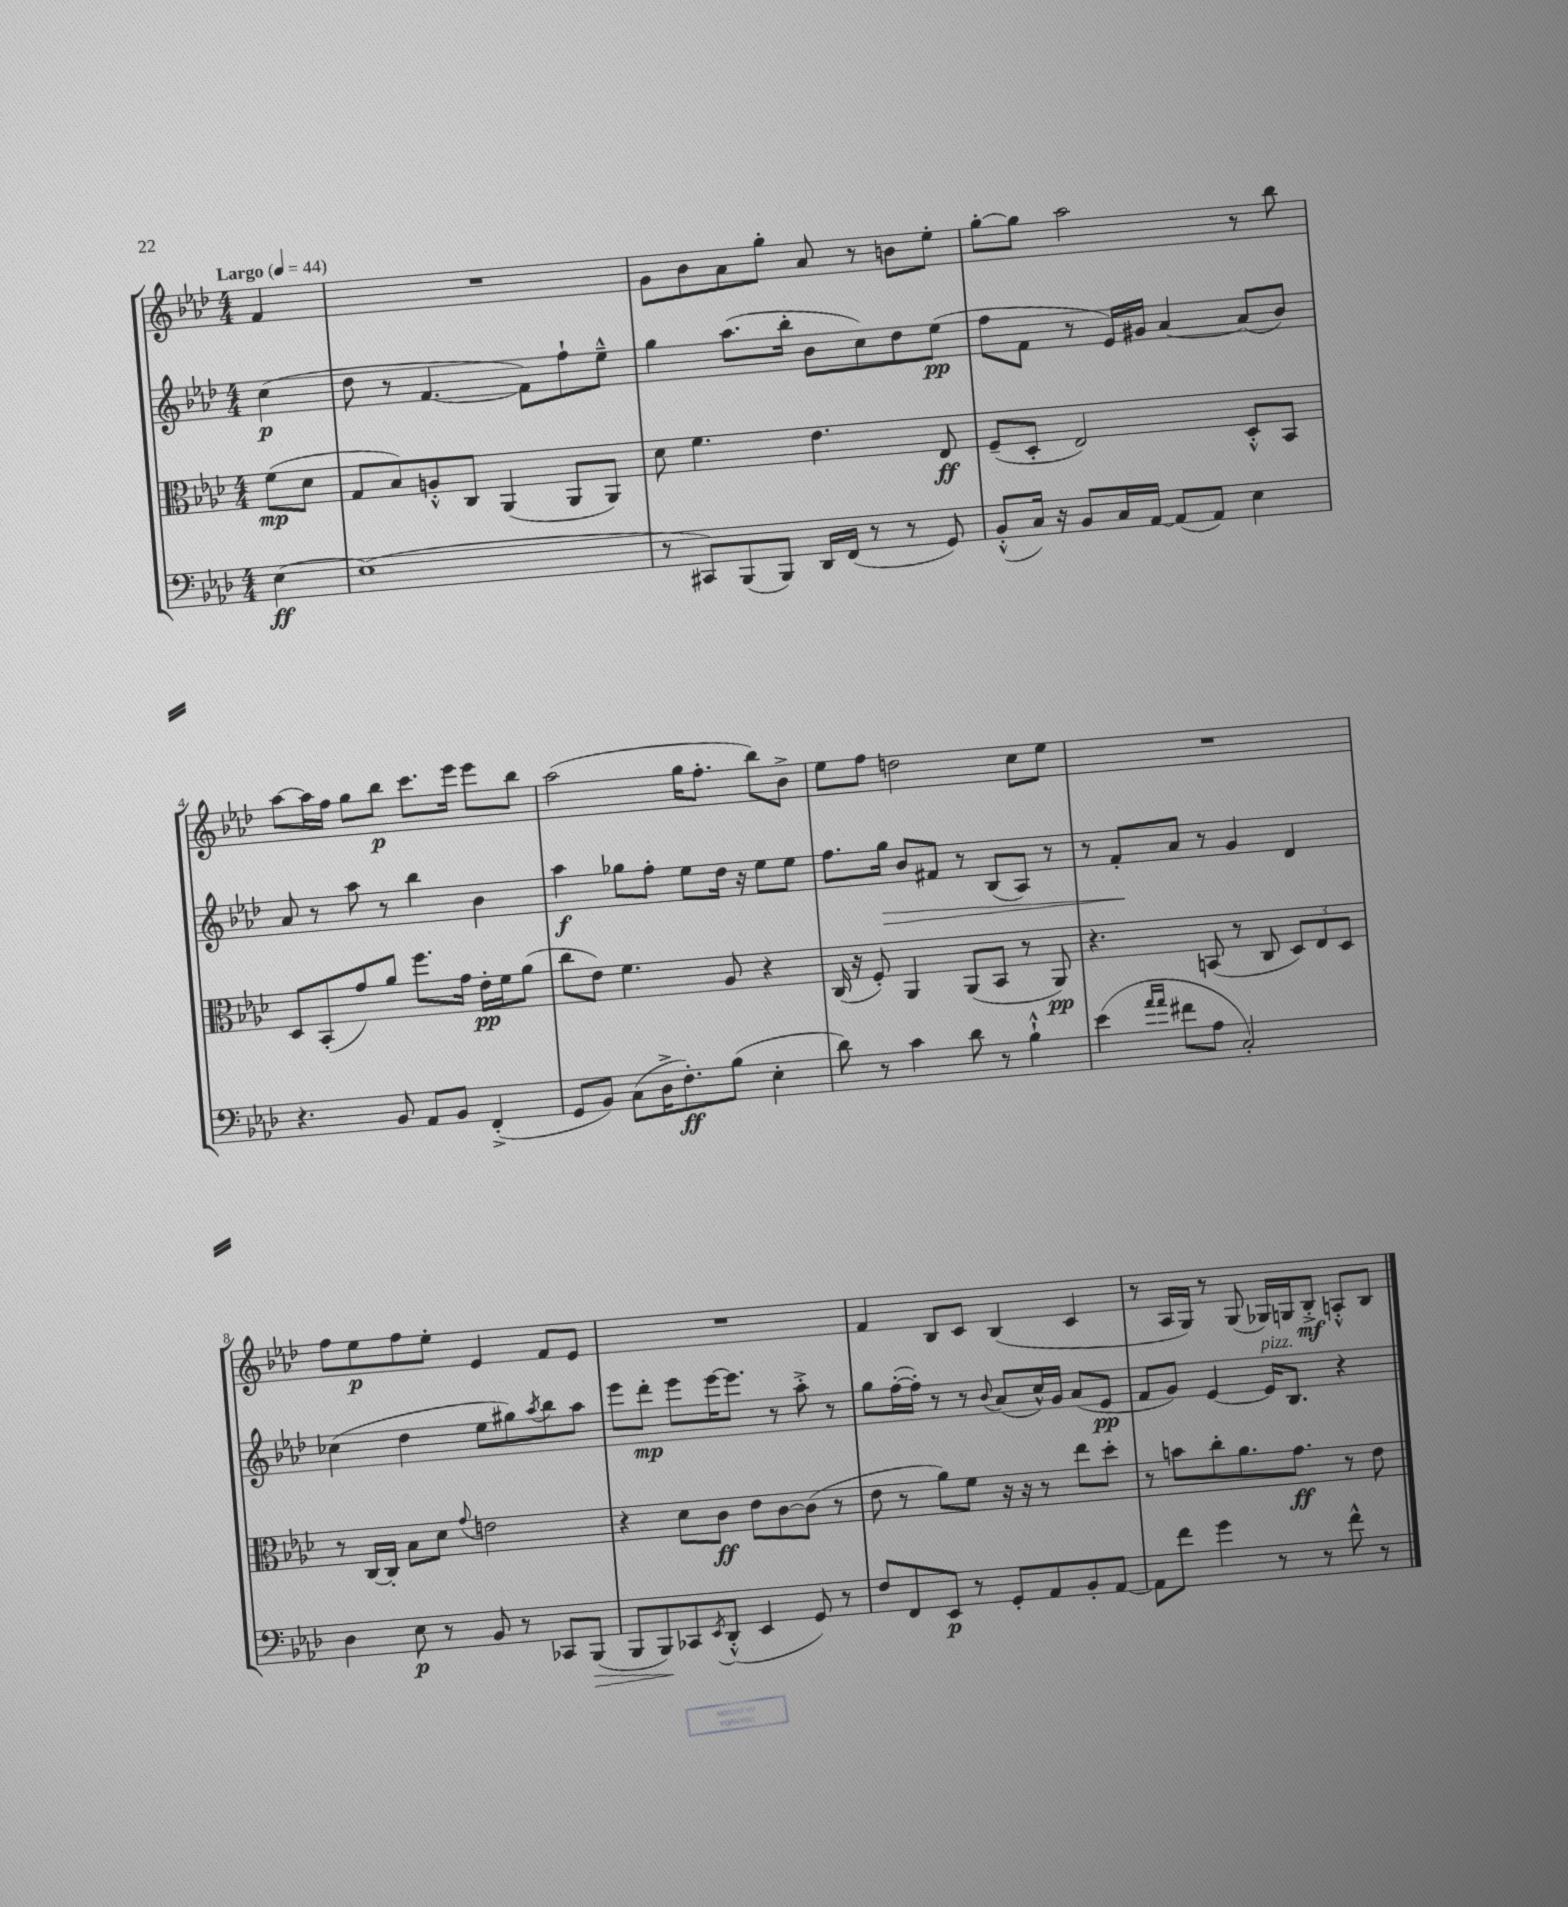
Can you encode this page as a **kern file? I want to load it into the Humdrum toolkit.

**kern	**kern	**kern	**kern
*staff4	*staff3	*staff2	*staff1
*clefF4	*clefC3	*clefG2	*clefG2
*k[b-e-a-d-]	*k[b-e-a-d-]	*k[b-e-a-d-]	*k[b-e-a-d-]
*M4/4	*M4/4	*M4/4	*M4/4
*MM44	*MM44	*MM44	*MM44
[4E-	(8f	(4cc	4f
.	8d-	.	.
=	=	=	=
(1E-]	8G	8dd-	1r
.	8B-)	8r	.
.	8A'^^	[4.f	.
.	8C	.	.
.	(4AA-	.	.
.	.	8f])	.
.	8AA-	8ff`	.
.	8AA-)	8ee-~^^	.
=	=	=	=
8r	8d-	4gg	8g
8CC#)	4.f	.	8b-
(8BBB-	.	(8.aa-	8a-
8BBB-)	.	.	8gg'
.	.	16bb-'	.
16DD-	4.e-	8b-	8a-
(16FF	.	.	.
8r	.	8cc)	8r
8r	.	8dd-	8b
8GG)	8E-	(8ee-	8ee-'
=	=	=	=
(8BB-'^^	(8F~	8ff	[8gg'
16C)	8D-'	8f	8gg]
16r	.	.	.
8BB-	2E-)	8r	2aa-
16C	.	16e-)	.
[16AA-	.	16g#	.
(8AA-]	.	[4a-	.
8AA-)	.	.	.
4E-	8D-'^^	(8a-]	8r
.	8BB-	8b-)	8bb-
=	=	=	=
4.r	8D-	8a-	[8aa-
.	(8BB-'	8r	16aa-]
.	.	.	16ff
.	8g)	8aa-	8gg
8BB-	8a-	8r	8bb-
8AA-	8.ff	4bb-	8.ccc
8BB-	.	.	.
.	16g	.	16eee-
(4FF'^	16e-'	4b-	8eee-
.	16f	.	.
.	(8a-	.	8bb-
=	=	=	=
8GG	8cc	4aa-	(2aa-
8BB-)	8e-)	.	.
(8C	4.f	8gg-	.
16D-^	.	8ff'	.
8.F')	.	.	.
.	.	8ee-	16gg
.	.	.	8.ff'
(8B-	8A-	16dd-	.
.	.	16r	.
4E-'	4r	8ee-	8bb-)
.	.	8ee-	8b-^
=	=	=	=
8d-)	(16C	8.ff	8ee-
.	16r	.	.
8r	8F')	.	8ff
.	.	16gg	.
4c	4AA-	8b-	2dd
.	.	8f#	.
8d-	(8AA-	8r	.
8r	8BB-	(8B-	.
4B-`^^	8r	8A-)	8cc
.	8AA-)	8r	8ee-
=	=	=	=
(4e-	4.r	8r	1r
.	.	8f'	.
16qqa-	.	.	.
16qqa-	.	.	.
8f#	.	8a-	.
8A-	(8BB	8r	.
2C')	8r	4g	.
.	8C	.	.
.	12D-)	4d-	.
.	12E-	.	.
.	12D-	.	.
=	=	=	=
4D-	8r	(4cc-	8ff
.	[16C	.	8ee-
.	16C']	.	.
8E-	8B-	4dd-	8ff
8r	8d-	.	8ee-'
.	8qqg	.	.
8BB-	2e	8ee-	4e-
8r	.	8gg#)	.
.	.	8qaa-	.
8CC-	.	8bb-	8f
(8BBB-	.	8aa-	8e-
=	=	=	=
8BBB-	4r	8eee-	1r
8BBB-)	.	8ddd-'	.
8CC-	8d-	8eee-	.
8qEE-	.	.	.
(8DD-'^^	8c	[16eee-	.
.	.	8.eee-]	.
4EE-	8e-	.	.
.	[8c	8r	.
8GG)	(8c]	8aa-'^	.
8r	8r	8r	.
=	=	=	=
8F	8e-	8gg	4f
8FF	8r	([16ff'	.
.	.	16ff'])	.
8EE-	8a-)	8r	8B-
8r	8f	8r	8c
.	.	8qqb-	.
8GG'	16r	(8a-	(4B-
.	16r	.	.
8AA-	8r	16cc^^)	.
.	.	16g	.
8BB-'	8ee-	(8a-	4c
[8AA-	8dd-'	8e-	.
=	=	=	=
8AA-]	8r	8f	8r
8f	8b	8g)	16A-
.	.	.	16G)
4g	8cc'	[4e-	8r
.	8.a-	.	(8G
8r	.	16e-]	16G-)
.	8.g	8.B-	16G
8r	.	.	8B-'^
8f^^	8r	4r	8A'^^
8r	8e-	.	8B-
==	==	==	==
*-	*-	*-	*-
